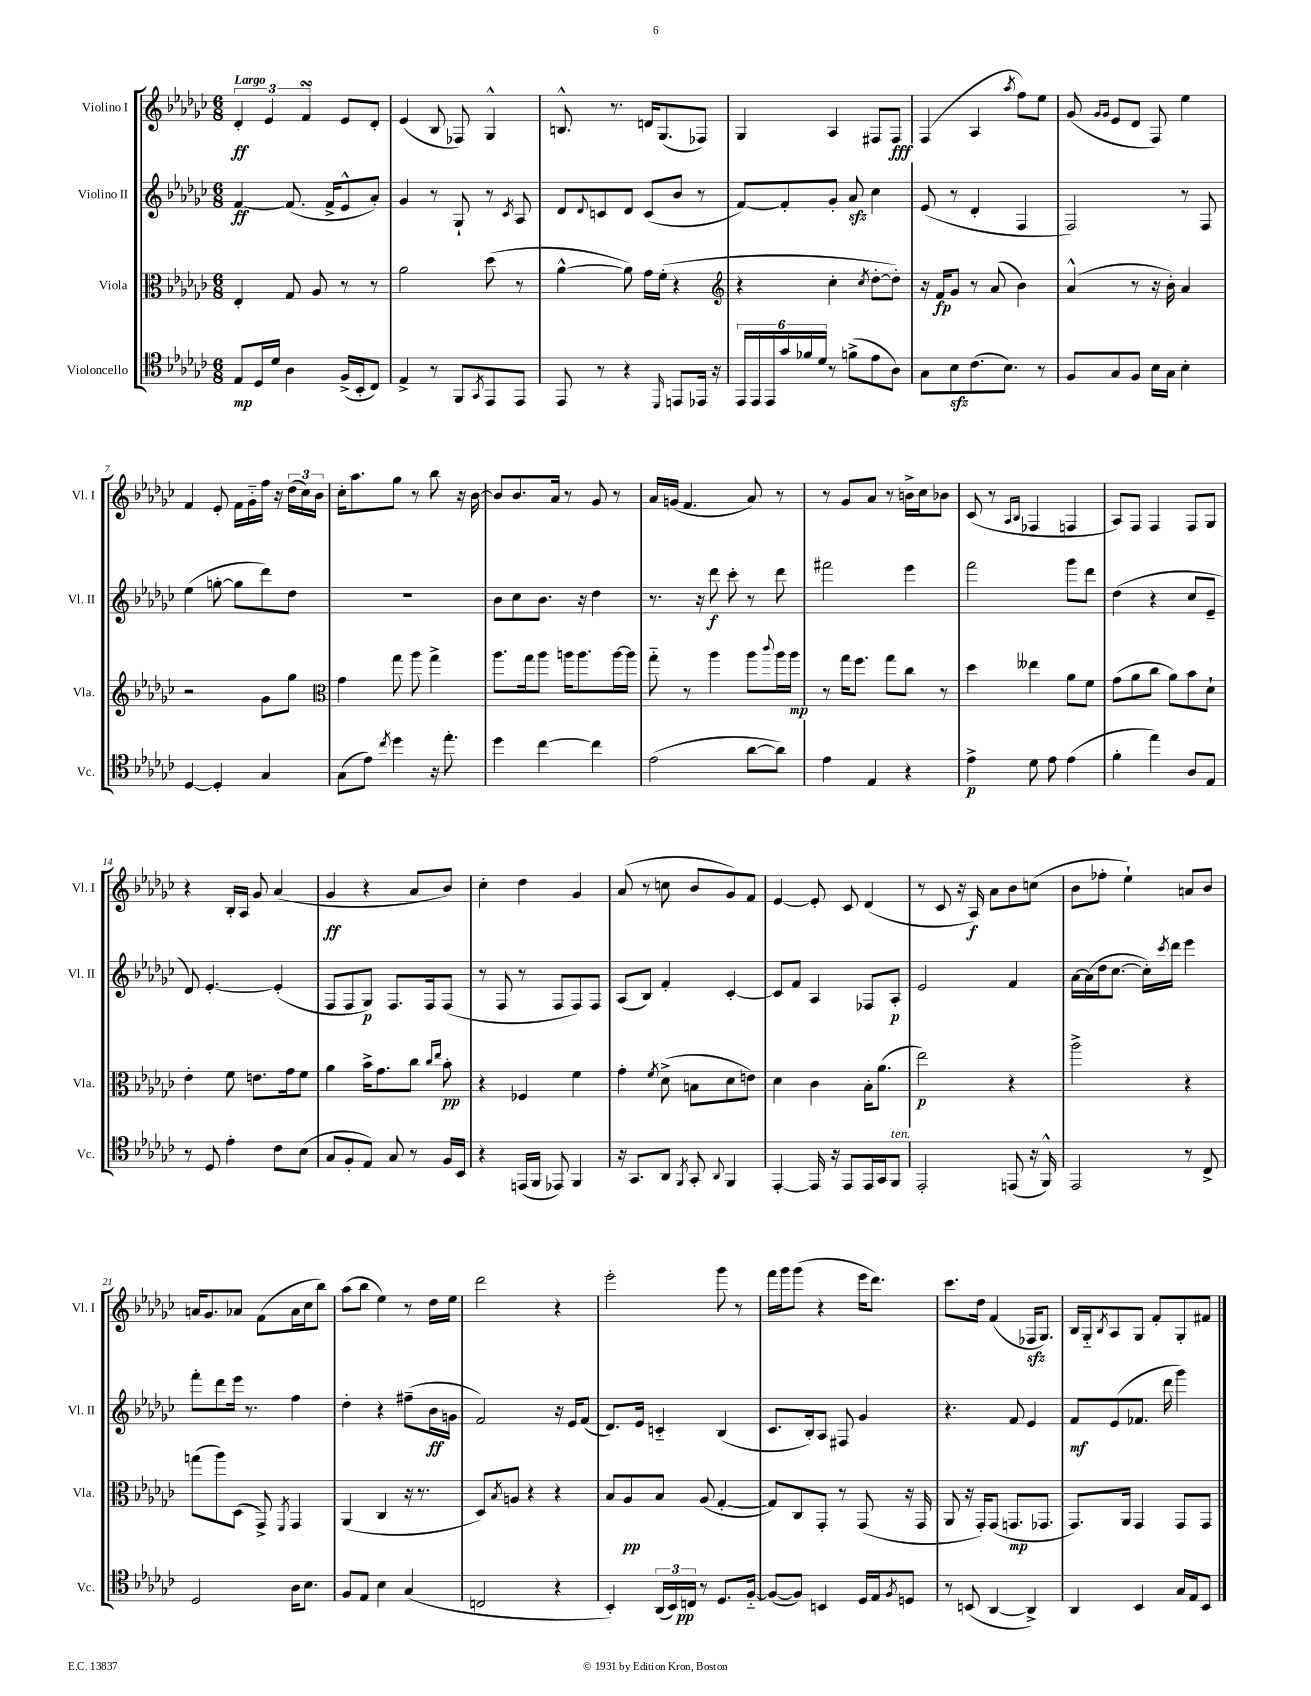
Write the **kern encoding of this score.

**kern	**dynam	**kern	**dynam	**kern	**dynam	**kern	**dynam
*part4	*part4	*part3	*part3	*part2	*part2	*part1	*part1
*staff4	*staff4	*staff3	*staff3	*staff2	*staff2	*staff1	*staff1
*I"Violoncello	*	*I"Viola	*	*I"Violino II	*	*I"Violino I	*
*I'Vc.	*	*I'Vla.	*	*I'Vl. II	*	*I'Vl. I	*
*clefC4	*	*clefC3	*	*clefG2	*	*clefG2	*
*k[b-e-a-d-g-c-]	*	*k[b-e-a-d-g-c-]	*	*k[b-e-a-d-g-c-]	*	*k[b-e-a-d-g-c-]	*
*M6/8	*	*M6/8	*	*M6/8	*	*M6/8	*
=1	=1	=1	=1	=1	=1	=1	=1
!	!	!	!	!	!	!LO:TX:a:B:t=Largo	!
8E-/L	mp	4E-'/	.	[4f/	ff	6d-'/	ff
16D-/L	.	.	.	.	.	.	.
.	.	.	.	.	.	6e-/	.
16d-/JJ	.	.	.	.	.	.	.
4A-\	.	8G-/	.	(8.f/]	.	.	.
.	.	.	.	.	.	6fsSsS/	.
.	.	8A-/	.	.	.	.	.
.	.	.	.	16f^/KL	.	.	.
(16F^/LL	.	8r	.	8e-^^/	.	8e-/L	.
16BB-'/J	.	.	.	.	.	.	.
8C-/J)	.	8r	.	8a-'/J)	.	8d-'/J	.
=2	=2	=2	=2	=2	=2	=2	=2
4E-^/	.	2a-\	.	4g-/	.	(4e-/	.
8r	.	.	.	8r	.	8B-/	.
8FF/L	.	.	.	8G-`/	.	8F-X/)	.
8qGG-/	.	.	.	.	.	.	.
8EE-/	.	(8dd-\	.	8r	.	4G-^^/	.
.	.	.	.	8qc-/	.	.	.
8EE-/J	.	8r	.	8A-/	.	.	.
=3	=3	=3	=3	=3	=3	=3	=3
8EE-/	.	[4a-^^\	.	8d-/L	.	8.Bn^^/	.
.	.	.	.	8qqd-/	.	.	.
8r	.	.	.	8cn/	.	.	.
.	.	.	.	.	.	8.r	.
4r	.	8a-\])	.	8d-/J	.	.	.
.	.	16g-\LL	.	(8c/L	.	16dn/KL	.
.	.	(16f'\JJ	.	.	.	(8.G-/	.
16qqDD-/	.	.	.	.	.	.	.
8EEn/L	.	4r	.	8b-/J	.	.	.
16EE-X/Jk	.	.	.	8r	.	8F-X/J)	.
16r	.	.	.	.	.	.	.
=4	=4	=4	=4	=4	=4	=4	=4
*	*	*clefG2	*	*	*	*	*
24EE-/LL	.	4r	.	[8f/L)	.	4G-/	.
24EE-/	.	.	.	.	.	.	.
24EE-/	.	.	.	.	.	.	.
24g-/	.	.	.	8f'/]	.	.	.
24f-X/	.	.	.	.	.	.	.
24d-/JJ	.	.	.	.	.	.	.
8r	.	4cc-'\	.	8g-'/J	.	4A-/	.
(8fn^\L	.	.	.	8a-zz/	.	.	.
.	.	8qcc-/	.	.	.	.	.
8e-\	.	[8dd-'\L	.	4cc-\	.	8F#X/L	.
8A-\J)	.	8dd-'\J])	.	.	.	8F#/J	fff
=5	=5	=5	=5	=5	=5	=5	=5
8G-\L	.	16r	.	(8e-/	.	(4F/	.
.	.	16f/KL	fp	.	.	.	.
8B-zz\	.	8g-/J	.	8r	.	.	.
(8.c-\	.	8r	.	4d-'/	.	4A-/	.
.	.	(8a-/	.	.	.	.	.
8.B-\J)	.	.	.	.	.	.	.
.	.	.	.	.	.	8qaa-/	.
.	.	4b-\)	.	4F/	.	8ff\L)	.
8r	.	.	.	.	.	8ee-\J	.
=6	=6	=6	=6	=6	=6	=6	=6
8F/L	.	(4a-^^/	.	2F/)	.	(8g-/	.
.	.	.	.	.	.	16qqg-/LL	.
.	.	.	.	.	.	16qqg-/JJ	.
8G-/	.	.	.	.	.	8e-/L	.
8F/J	.	8r	.	.	.	8d-/J	.
16B-\LL	.	16r	.	.	.	8F/)	.
16G-\JJ	.	16b-'\)	.	.	.	.	.
4B-'\	.	4a-/	.	8r	.	4ee-\	.
.	.	.	.	8F/	.	.	.
!!LO:LB:g=z
=7	=7	=7	=7	=7	=7	=7	=7
[4D-/	.	2r	.	(4ee-\	.	4f/	.
4D-'/]	.	.	.	[8ggn'\	.	8e-'/	.
.	.	.	.	8gg\L]	.	16f\LL	.
.	.	.	.	.	.	16g-\	.
4G-/	.	8g-\L	.	8ddd-\)	.	16ff\JJ	.
.	.	.	.	.	.	16r	.
.	.	8gg-\J	.	8dd-\J	.	(24dd-\LL	.
.	.	.	.	.	.	24cc-\)	.
.	.	.	.	.	.	24b-\JJ	.
=8	=8	=8	=8	=8	=8	=8	=8
*	*	*clefC3	*	*	*	*	*
(8G-\L	.	4g-\	.	2.r	.	16cc-'\KL	.
.	.	.	.	.	.	8.aa-\	.
8e-\J)	.	.	.	.	.	.	.
8qcc-/	.	.	.	.	.	.	.
4dd-\	.	8gg-\	.	.	.	8gg-\J	.
.	.	8aa-\	.	.	.	8r	.
16r	.	4gg-^\	.	.	.	8bb-\	.
8.ee-'\	.	.	.	.	.	.	.
.	.	.	.	.	.	16r	.
.	.	.	.	.	.	[16b-\	.
=9	=9	=9	=9	=9	=9	=9	=9
4dd-\	.	8.aa-\L	.	8b-\L	.	8b-/L]	.
.	.	.	.	8cc-\	.	8.b-/	.
.	.	16gg-\k	.	.	.	.	.
[4cc-\	.	8aa-\J	.	8.b-\J	.	.	.
.	.	.	.	.	.	16a-/Jk	.
.	.	16aan\KL	.	.	.	8r	.
.	.	8.aa\	.	16r	.	.	.
4cc-\]	.	.	.	4dd-\	.	8g-/	.
.	.	[16aa\L	.	.	.	8r	.
.	.	16aa\JJ]	.	.	.	.	.
=10	=10	=10	=10	=10	=10	=10	=10
(2e-\	.	8gg-\	.	8.r	.	16a-/LL	.
.	.	.	.	.	.	(16gn/JJ	.
.	.	8r	.	.	.	4.f/	.
.	.	.	.	16r	.	.	.
.	.	4aa-\	.	8ddd-\	f	.	.
.	.	.	.	8ccc-'\	.	.	.
[8a-\L	.	8aa-\L	.	8r	.	8a-/)	.
.	.	8qqccc-/	.	.	.	.	.
8a-\J])	.	16aa-\L	.	8ddd-\	.	8r	.
.	.	16aa-\JJ	mp	.	.	.	.
=11	=11	=11	=11	=11	=11	=11	=11
4e-\	.	8r	.	2fff#X\	.	8r	.
.	.	16gg-\KL	.	.	.	8g-/L	.
.	.	8.ff\J	.	.	.	.	.
4E-/	.	.	.	.	.	8a-/J	.
.	.	8gg-\L	.	.	.	8r	.
4r	.	8cc-\J	.	4eee-\	.	16bn^\LL	.
.	.	.	.	.	.	16cc-\J	.
.	.	8r	.	.	.	8b-X\J	.
=12	=12	=12	=12	=12	=12	=12	=12
4e-^\	p	4dd-\	.	2fff\	.	(8c-/	.
.	.	.	.	.	.	8r	.
.	.	.	.	.	.	16qqA-/LL	.
.	.	.	.	.	.	16qqB-/JJ	.
8d-\	.	4ee--X\	.	.	.	4F-X/	.
8e-\	.	.	.	.	.	.	.
(4e-\	.	8a-\L	.	8ggg-\L	.	4Fn/	.
.	.	8f\J	.	8ddd-\J	.	.	.
=13	=13	=13	=13	=13	=13	=13	=13
4f'\	.	(8g-\L	.	(4dd-\	.	8A-/L)	.
.	.	8a-\	.	.	.	8F/J	.
4ee-\)	.	8cc-\J	.	4r	.	4F/	.
.	.	8a-\L)	.	.	.	.	.
8A-/L	.	8b-\	.	8cc-/L	.	8F/L	.
8E-/J	.	8d-`\J	.	8e-~/J	.	8G-/J	.
!!LO:LB:g=z
=14	=14	=14	=14	=14	=14	=14	=14
8r	.	4e-'\	.	8d-/)	.	4r	.
8D-/	.	.	.	[4.e-'/	.	.	.
4e-'\	.	8f\	.	.	.	16B-'/LL	.
.	.	.	.	.	.	16A-/JJ	.
.	.	8.en\L	.	.	.	8g-/	.
8c-\L	.	.	.	(4e-'/]	.	(4a-/	.
.	.	16g-\k	.	.	.	.	.
(8B-\J	.	8f\J	.	.	.	.	.
=15	=15	=15	=15	=15	=15	=15	=15
8G-/L	.	4a-\	.	8F/L	.	4g-/	ff
8F'/	.	.	.	8F/	.	.	.
8E-/J)	.	16b-^\KL	.	8G-/J)	p	4r	.
.	.	8.g-\	.	.	.	.	.
8G-/	.	.	.	8.F/L	.	.	.
8r	.	8cc-\J	.	.	.	8a-/L	.
.	.	.	.	16F/k	.	.	.
.	.	16qqcc-/LL	.	.	.	.	.
.	.	16qqee-/JJ	.	.	.	.	.
16F/LL	.	8b-'\	pp	(8F/J	.	8b-/J)	.
16BB-/JJ	.	.	.	.	.	.	.
=16	=16	=16	=16	=16	=16	=16	=16
4r	.	4r	.	8r	.	4cc-'\	.
.	.	.	.	8F/	.	.	.
(16EEn/LL	.	4F-X/	.	8r	.	4dd-\	.
16FF/JJ	.	.	.	.	.	.	.
8EE-X/)	.	.	.	8F/L	.	.	.
4FF/	.	4f\	.	8F/)	.	4g-/	.
.	.	.	.	8F/J	.	.	.
=17	=17	=17	=17	=17	=17	=17	=17
16r	.	4g-'\	.	(8A-/L	.	(8a-/	.
8.GG-/L	.	.	.	.	.	.	.
.	.	.	.	8B-/J)	.	8r	.
.	.	8qf/	.	.	.	.	.
8AA-/J	.	(8d-^\	.	4f'/	.	8ccn\	.
8qFF/	.	.	.	.	.	.	.
8GG-'/	.	8Bn\L	.	.	.	8b-/L	.
8qqAA-/	.	.	.	.	.	.	.
4FF/	.	8d-\	.	[4c-'/	.	8g-/)	.
.	.	8en\J)	.	.	.	8f/J	.
=18	=18	=18	=18	=18	=18	=18	=18
[4EE-'/	.	4d-\	.	8c-/L]	.	[4e-/	.
.	.	.	.	8f/J	.	.	.
16EE-/]	.	4c-\	.	4A-/	.	8e-'/]	.
16r	.	.	.	.	.	.	.
8EE-/L	.	.	.	.	.	8c-/	.
16EE-/L	.	16B-'\KL	.	8F-X/L	.	(4d-/	.
16GG-/J	.	(8.a-\J	.	.	.	.	.
!LO:TX:a:i:t=ten.	!	!	!	!	!	!	!
8FF/J	.	.	.	8A-'/J	p	.	.
=19	=19	=19	=19	=19	=19	=19	=19
2EE-'/	.	2ee-\)	p	2e-/	.	8r	.
.	.	.	.	.	.	8c-/	.
.	.	.	.	.	.	16r	.
.	.	.	.	.	.	16A-/)	f
.	.	.	.	.	.	8a-\L	.
(8EEn/	.	4r	.	4f/	.	8b-\	.
16r	.	.	.	.	.	(8ccn\J	.
16FF^^/)	.	.	.	.	.	.	.
=20	=20	=20	=20	=20	=20	=20	=20
2EE-/	.	2aa-^\	.	[16a-\LL	.	8b-\L	.
.	.	.	.	(16a-\]	.	.	.
.	.	.	.	16dd-\J	.	8ff-X'\J	.
.	.	.	.	[8.cc-\J	.	.	.
.	.	.	.	.	.	4ee-`\)	.
.	.	.	.	16cc-'\LL])	.	.	.
.	.	.	.	8qccc-/	.	.	.
.	.	.	.	16ddd-\JJ	.	.	.
8r	.	4r	.	4eee-\	.	8an/L	.
8C-^/	.	.	.	.	.	8b-/J	.
!!LO:LB:g=z
=21	=21	=21	=21	=21	=21	=21	=21
2D-/	.	(8ggn\L	.	8fff'\L	.	16an/KL	.
.	.	.	.	.	.	8.g-/	.
.	.	8aa-\)	.	8ddd-\	.	.	.
.	.	(8D-\J	.	16eee-\Jk	.	8a-X/J	.
.	.	.	.	8.r	.	.	.
.	.	8GG-^/)	.	.	.	(8f\L	.
.	.	8qFF/	.	.	.	.	.
16A-\KL	.	4GG-/	.	4ff\	.	16a-\L	.
8.B-\J	.	.	.	.	.	16cc-\J	.
.	.	.	.	.	.	8bb-\J)	.
=22	=22	=22	=22	=22	=22	=22	=22
8F/L	.	(4AA-/	.	4dd-'\	.	(8aa-\L	.
8E-/J	.	.	.	.	.	8bb-\J	.
4B-\	.	4C-/	.	4r	.	4ee-\)	.
(4G-/	.	16r	.	(8ff#X~\L	.	8r	.
.	.	8.r	.	.	.	.	.
.	.	.	.	16b-\L	ff	16dd-\LL	.
.	.	.	.	16gn\JJ	.	16ee-\JJ	.
=23	=23	=23	=23	=23	=23	=23	=23
2Cn/	.	8D-/L)	.	2f/)	.	2ddd-\	.
.	.	8qB-/	.	.	.	.	.
.	.	8An/J	.	.	.	.	.
.	.	4r	.	.	.	.	.
4r	.	4r	.	16r	.	4r	.
.	.	.	.	16e-/KL	.	.	.
.	.	.	.	(8f/J	.	.	.
=24	=24	=24	=24	=24	=24	=24	=24
4BB-'/)	.	8B-/L	.	8.d-/L)	.	2eee-'\	.
.	.	8A-/	pp	.	.	.	.
.	.	.	.	16e-/Jk	.	.	.
(24AA-/LL	.	8B-/J	.	4cn/	.	.	.
24BB-/)	.	.	.	.	.	.	.
24Cn/JJ	pp	.	.	.	.	.	.
8r	.	(8A-/	.	.	.	.	.
8.D-/L	.	[4G-'/	.	(4B-/	.	8ggg-\	.
.	.	.	.	.	.	8r	.
[16F/Jk	.	.	.	.	.	.	.
=25	=25	=25	=25	=25	=25	=25	=25
(8F/L_	.	8G-/L])	.	8.c-/L	.	16fff\LL	.
.	.	.	.	.	.	16ggg-\J	.
8F/J])	.	8C-/	.	.	.	(8ggg-\J	.
.	.	.	.	16B-'/k)	.	.	.
4BBn/	.	8GG-'/J	.	8A-/J	.	4r	.
.	.	8r	.	8F#X/	.	.	.
16D-/LL	.	(8GG-/	.	4g-/	.	16eee-\KL	.
16E-/J	.	.	.	.	.	8.ddd-\J)	.
8qF/	.	.	.	.	.	.	.
8Dn/J	.	16r	.	.	.	.	.
.	.	16GG-/	.	.	.	.	.
=26	=26	=26	=26	=26	=26	=26	=26
8r	.	8AA-/	.	4.r	.	8.ccc-\L	.
(8BBn/	.	16r	.	.	.	.	.
.	.	16GG-'/KL)	.	.	.	16dd-\Jk	.
[4AA-/	.	(8GG-/J	.	.	.	(4f/	.
.	.	8.GGn/L	mp	8f/	.	.	.
4AA-^/])	.	.	.	4e-/	.	16F-Xzz/KL	.
.	.	8.GG-X/J	.	.	.	8.G-/J)	.
=27	=27	=27	=27	=27	=27	=27	=27
4AA-/	.	8.GG-/L)	.	8f/L	mf	16B-/LL	.
.	.	.	.	.	.	16G-/J	.
.	.	.	.	.	.	8qB-/	.
.	.	.	.	(8e-/	.	8A-/	.
.	.	16AA-/Jk	.	.	.	.	.
4BB-/	.	4GG-/	.	8.f-X/J	.	8G-/J	.
.	.	.	.	.	.	8f'/L	.
.	.	.	.	16ddd-\	.	.	.
16G-/LL	.	8GG-/L	.	4ggg-\)	.	8G-'/	.
16E-/J	.	.	.	.	.	.	.
8BB-/J	.	8GG-/J	.	.	.	8f#X/J	.
==	==	==	==	==	==	==	==
*-	*-	*-	*-	*-	*-	*-	*-
